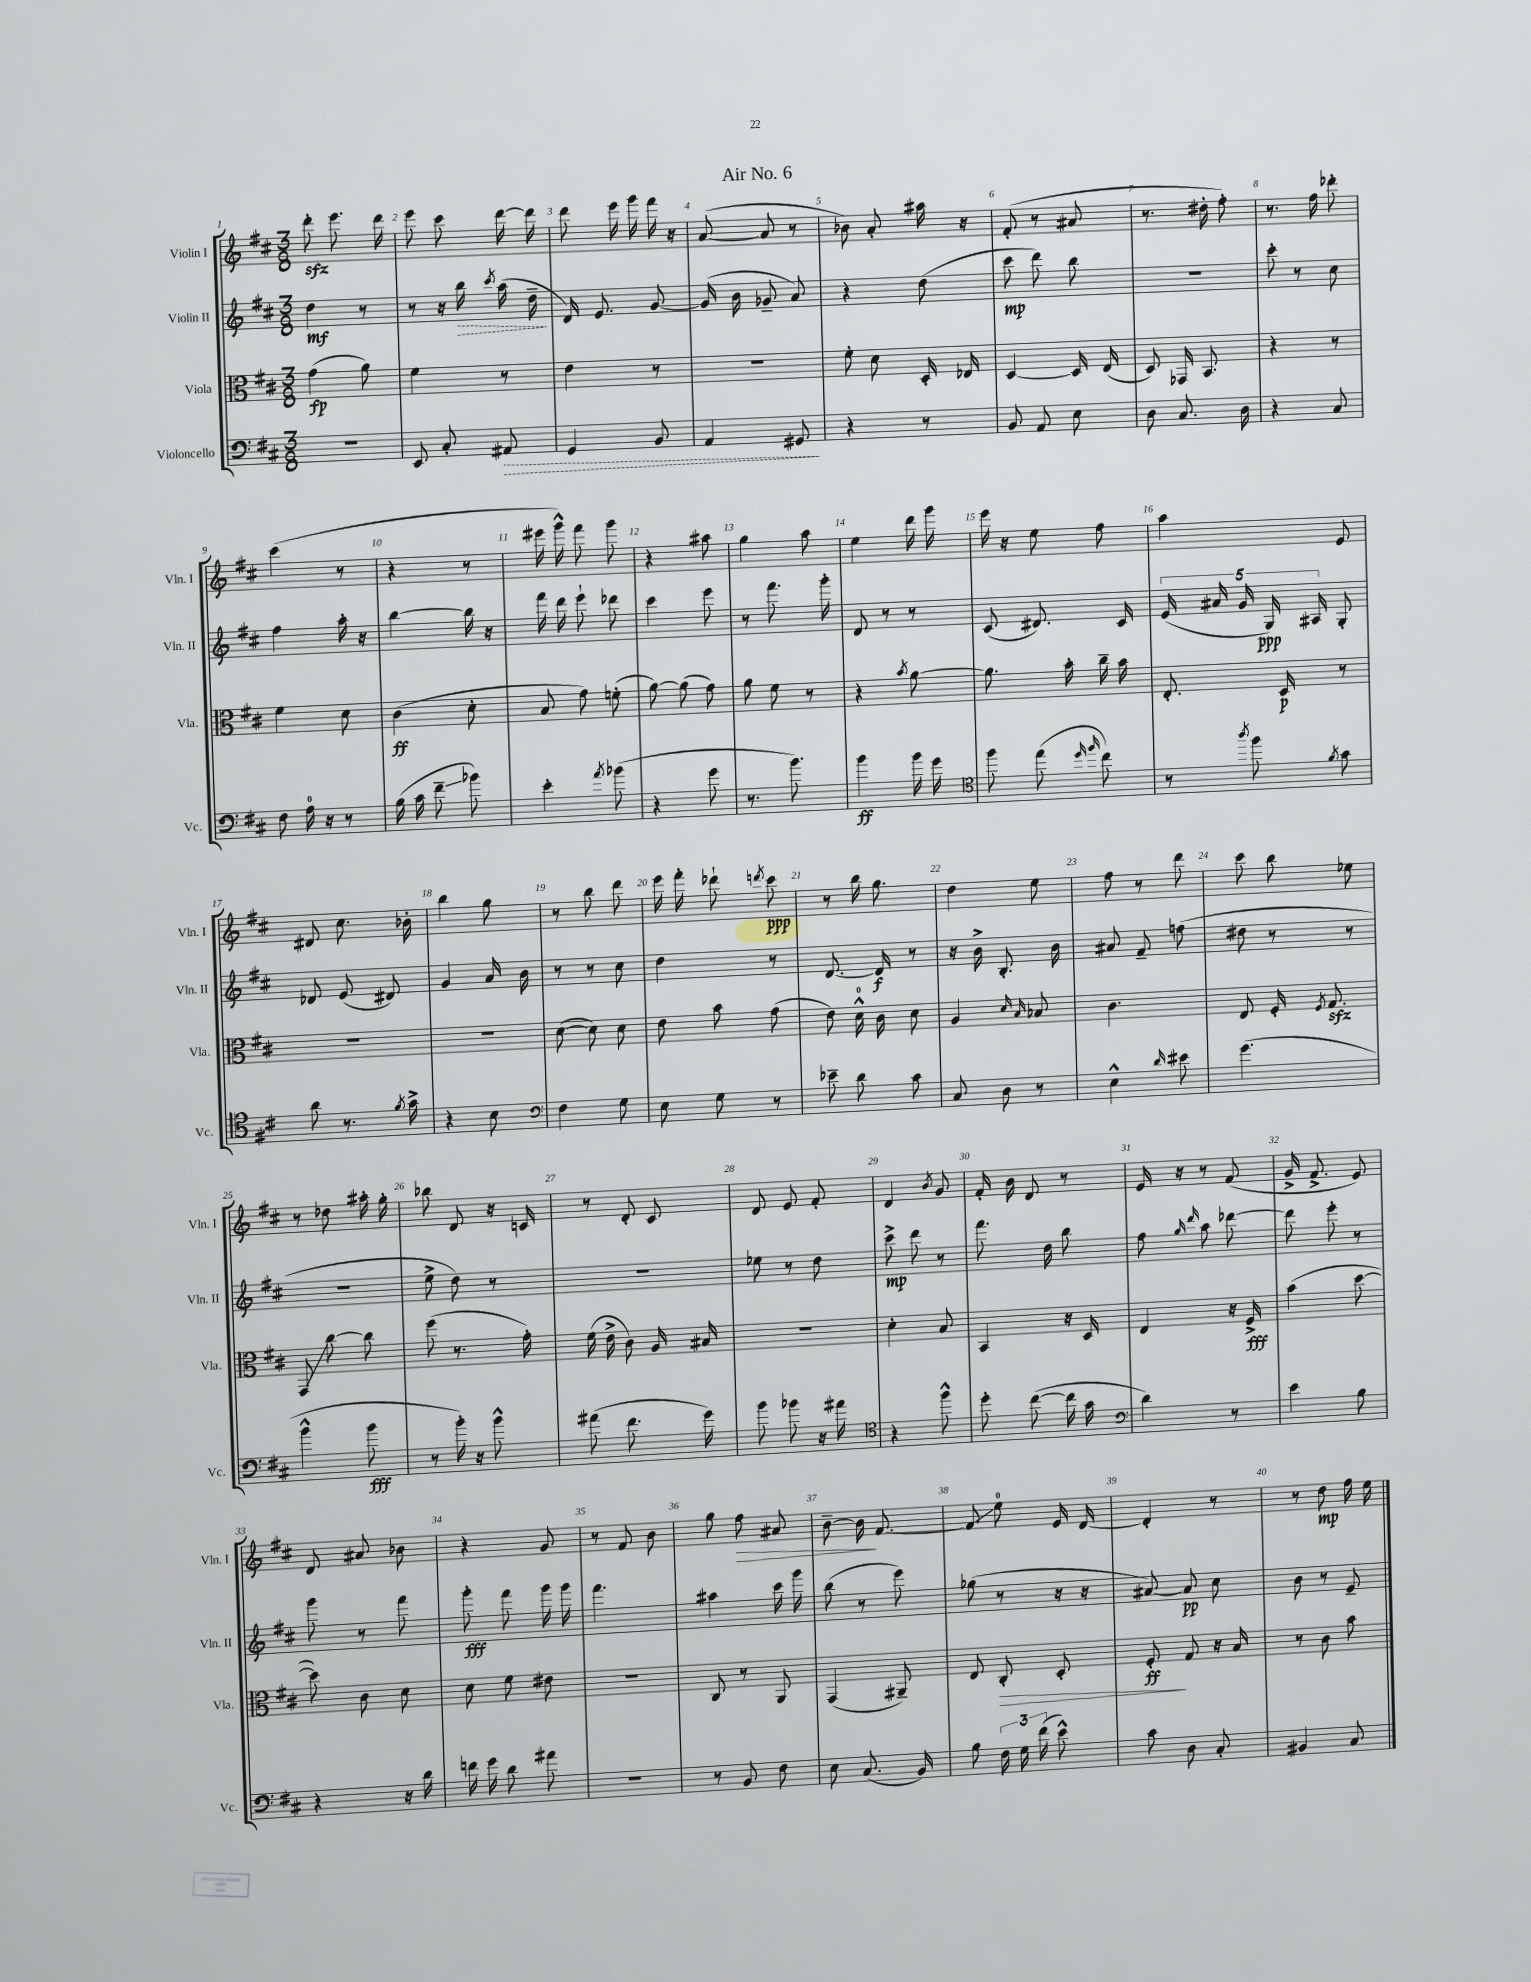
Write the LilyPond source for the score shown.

\header { title = "Air No. 6" }
<<
\new StaffGroup <<
\new Staff = "s0" \with { instrumentName = "Violin I" shortInstrumentName = "Vln. I" } {
    \clef treble \key d \major \numericTimeSignature \time 3/8
    \autoBeamOff d'''8-.\sfz e'''8. d'''16 |
    e'''8 cis'''8 d'''16~ d'''16 |
    d'''8 e'''16 g'''16 fis'''16 r16 |
    a'8~( a'8 r8 |
    bes'8) a'8-. ais''16 r16 |
    fis'8-.( r8 ais'8 |
    r8. dis''16-. fis''8-.) |
    r8. fis''16 des'''8-. |
    cis'''4( r8 |
    r4 r8 |
    eis'''16 g'''16-^) fis'''8 g'''8 |
    r4 ais''8 |
    g''4 a''8 |
    e''4 d'''16 g'''16 |
    e'''16 r16 e''8 fis''8 |
    a''4 e'8 |
    dis'8 cis''8. bes'16-. |
    b''4 g''8 |
    r8 b''8 d'''8 |
    e'''16 fis'''16-. des'''8-! \acciaccatura { d'''8 } cis'''8\ppp |
    r8 b''16 g''8. |
    d''4 e''8 |
    fis''8 r8 d'''8 |
    cis'''8 b''8 ees''8 |
    r8 des''8 ais''16-. g''16-. |
    bes''8 d'8 r16 c'16 |
    r8 d'8-. cis'8 |
    d'8 e'8 fis'8-. |
    d'4 \acciaccatura { b'8 } g'8 |
    fis'16-. b'16 d'8 r8 |
    e'16 r16 r8 fis'8( |
    g'16-> fis'8.-> e'8) |
    d'8 ais'8 bes'8 |
    r4 g'8 |
    r8 fis'8 b'8 |
    g''8 fis''8\> ais'8 |
    b'8~-- b'16\! fis'8.~ |
    fis'8\glissando e''8-0 e'16 d'16~ |
    d'4-. r8 |
    r8 d''8\mp fis''16 e''16 \bar "|." |
}
\new Staff = "s1" \with { instrumentName = "Violin II" shortInstrumentName = "Vln. II" } {
    \clef treble \key d \major \numericTimeSignature \time 3/8
    \autoBeamOff d''4\mf r8 |
    r8 r16 \once \override Hairpin.style = #'dashed-line b''16\> \acciaccatura { cis'''8 } a''16( d''16--\! |
    d'16) e'8. g'8~ |
    g'16( b'16 ges'8-- a'8) |
    r4 d''8( |
    cis'''8\mp d'''8) b''8 |
    R4. |
    cis'''8-. r8 cis''8 |
    fis''4 a''16-. r16 |
    b''4~ b''16 r16 |
    fis'''16 d'''16 e'''8-! des'''8 |
    cis'''4 e'''8 |
    r8 fis'''8. g'''16-. |
    d'8 r8 r8 |
    cis'8( dis'8.) cis'16 |
    \tuplet 5/4 { e'16( ais'16 g'16 g16\ppp) ais16 } g8-. |
    des'8 e'8( dis'8) |
    g'4 a'16 b'16 |
    r8 r8 cis''8 |
    d''4 r8 |
    d'8.~ d'16\f r8 |
    r16 b'16-> b8.-. b'16 |
    ais'8 fis'8-- f''8( |
    dis''8 r8 r8 |
    r4. |
    e''8-> d''8) r8 |
    R4. |
    ees''8 r8 d''8 |
    cis'''8->\mp d'''8 r8 |
    fis'''8. d''16 b''8 |
    fis''8 \grace { g''16 d'''16 } a''8 des'''8~ |
    des'''8 e'''8-. r8 |
    g'''8 r8 fis'''8 |
    g'''8-.\fff fis'''8 g'''16 g'''16 |
    fis'''4. |
    ais''4 cis'''16 g'''16 |
    b''8( r8 e'''8) |
    ges''8( r8 r16 r16 |
    ais'8~) ais'8\pp cis''8 |
    b'8 r8 e'8-- \bar "|." |
}
\new Staff = "s2" \with { instrumentName = "Viola" shortInstrumentName = "Vla." } {
    \clef alto \key d \major \numericTimeSignature \time 3/8
    \autoBeamOff g'4\fp( a'8) |
    fis'4 r8 |
    e'4 r8 |
    r4. |
    fis'8-. d'8 d16-. ees16 |
    d4~ d16 e16( |
    d8) ges,16 b,8. |
    r4 r8 |
    fis'4 d'8 |
    cis'4\ff( d'8-. |
    b8 g'8) f'8-.( |
    a'8~) a'8( g'8) |
    a'8 fis'8 r8 |
    r4 \acciaccatura { b'8 } a'8~ |
    a'8. b'16-. cis''16-- b'16 |
    e8.-. d16\p r8 |
    R4. |
    R4. |
    d'8~( d'8) d'8 |
    e'8 b'8 g'8( |
    e'8) d'16-0-^ cis'16 d'8 |
    a4 \grace { d'16 b16 } bes8 |
    cis'4. |
    e8 fis16-. \acciaccatura { fis8 } g8.\sfz |
    g,8\glissando cis''8~ cis''8 |
    fis''8( r8. g'16-.) |
    fis'16( e'16-> cis'8) a16 bis16 |
    R4. |
    d'4-. b8 |
    b,4 r16 d16 |
    e4 r16 fis16->\fff |
    b'4( d''8~ |
    d''8) cis'8 d'8 |
    d'8 fis'8 eis'8 |
    R4. |
    cis8 r8 a,8 |
    g,4( ais,8--) |
    e8 cis8-.\> d8-. |
    fis8-.\ff\! g8 r16 b16 |
    r8 cis'8 b'8 \bar "|." |
}
\new Staff = "s3" \with { instrumentName = "Violoncello" shortInstrumentName = "Vc." } {
    \clef bass \key d \major \numericTimeSignature \time 3/8
    \autoBeamOff R4. |
    e,8 cis8-. \once \override Hairpin.style = #'dashed-line ais,8\> |
    g,4 b,8 |
    a,4 gis,8\! |
    r4 r8 |
    b,8 a,8 e8 |
    d8 cis8. d16 |
    r4 cis8 |
    fis8 a16-0 r16 r8 |
    b16( cis'16 fis'8--\glissando bes'8) |
    e'4-. \acciaccatura { a'8 } bes'8( |
    r4 g'8 |
    r8. b'8.) |
    b'4\ff b'16 g'16 |
    \clef tenor fis''8 e''8( \grace { d''16 fis''16 } cis''8) |
    r8 \acciaccatura { a''8 } fis''8 \acciaccatura { fis'8 } g'8 |
    a'8 r8. \acciaccatura { fis'8 } g'16-> |
    r4 b8 |
    \clef bass fis4 g8 |
    e8 g8 r8 |
    ees'8-- d'8 cis'8 |
    cis8 d8 r8 |
    e4-^ \grace { d'16 } eis'8 |
    g'4.( |
    b'4-^ b'8\fff |
    r8 b'16-.) r16 b'8-^ |
    ais'8( fis'8. g'16) |
    b'8 bes'8 r16 ais'16 |
    \clef tenor r4 fis''8-^ |
    d''8-. cis''8~( cis''16 g'16 |
    \clef bass d'4) r8 |
    e'4 b8 |
    r4 r16 d'16 |
    f'16 g'16 d'8 ais'8 |
    R4. |
    r8 b,8 fis8 |
    e8 cis8.( b,16) |
    b8 \tuplet 3/2 { fis16 g16 fis'16( } e'8-^) |
    cis'8 d8 cis8-. |
    bis,4 cis8 \bar "|." |
}
>>
>>
\layout { \context { \Score \override BarNumber.break-visibility = ##(#f #t #t) barNumberVisibility = #all-bar-numbers-visible } }
